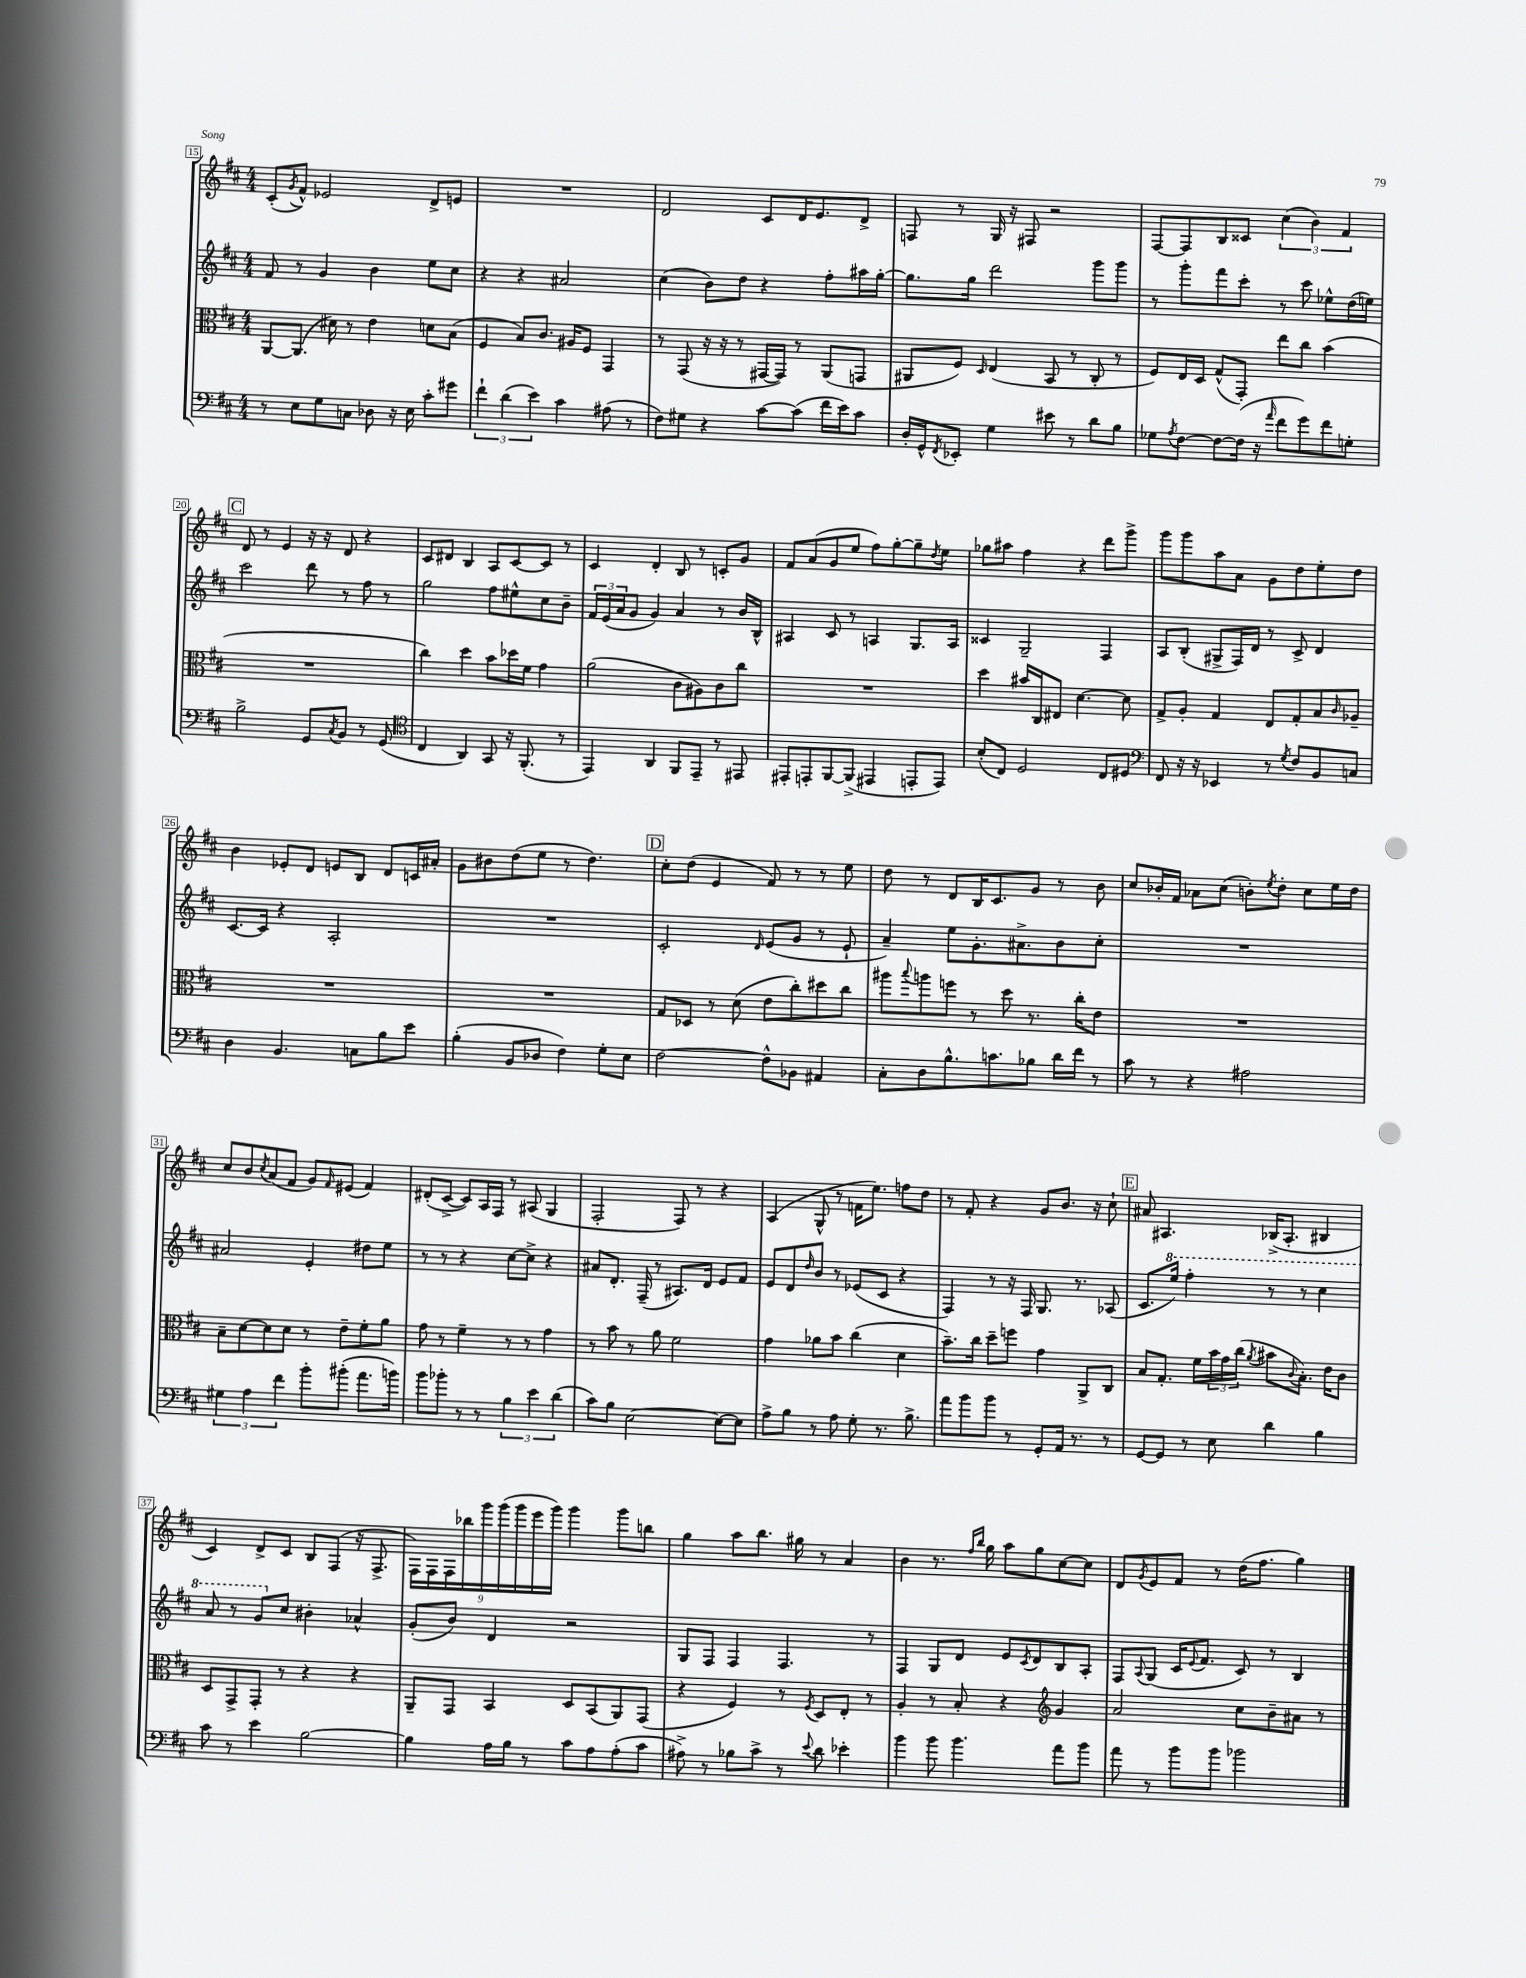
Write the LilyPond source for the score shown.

<<
\new StaffGroup <<
\new Staff = "s0" {
    \clef treble \key d \major \numericTimeSignature \time 4/4
    cis'8-.( \acciaccatura { g'8 } fis'8-^) ees'2 d'8-> e'8 |
    R1 |
    d'2 cis'8 d'16 e'8. d'8-> |
    f8 r8 g16 r16 fis8 r2 |
    fis8~ fis8 b8 cisis'8 \tuplet 3/2 { cis''4( b'4) fis'4 } |
    \mark \markup { \box "C" } d'8 r8 e'4 r16 r16 d'8 r4 |
    cis'8 dis'8 b4 a8 cis'8~ cis'8 r8 |
    cis'4 d'4-. b8 r8 c'8-. g'8 |
    fis'8 a'8( g'8 e''8 fis''8) g''8~-. g''8-- \acciaccatura { d''8 } e''8 |
    ges''8 ais''8 fis''4 r4 d'''8 g'''8-> |
    g'''8 g'''8 a''8 a'8 g'8 d''8 e''8-. d''8 |
    b'4 ees'8-. d'8 e'8 b8 d'8 c'16 ais'16-. |
    g'8 bis'8 d''8( e''8 r8 d''4.) |
    \mark \markup { \box "D" } cis''8-. d''8( e'4 fis'8) r8 r8 e''8 |
    d''8 r8 d'8 b16 cis'8. g'8 r8 b'8 |
    cis''8 bes'16-. fis'16 aes'8 cis''8( b'8-.) \acciaccatura { e''8 } d''8-. cis''8 e''16 d''16 |
    cis''8 b'8 \acciaccatura { cis''8 } a'8( fis'8 g'8) \grace { fis'16 } eis'8( fis'4) |
    dis'8-.( cis'8~-> cis'8) a16 fis16 r8 ais8( g4 |
    fis2-. fis8) r8 r4 |
    a4( g8-^ r8 f'16 e''8.) f''8 d''8 |
    r8 fis'8-. r4 g'8 b'8. r16 cis''8-! |
    \mark \markup { \box "E" } ais'8 ais4. bes16->( ais8.-. bis4 |
    cis'4) d'8-> cis'8 b8 fis8( r16 fis8.-> |
    \tuplet 9/8 { fis16) fis16 fis16 bes''16 g'''16 g'''16( g'''16 e'''16 g'''16) } g'''4 g'''8 b''8 |
    g''4 a''8 b''8. gis''16 r8 a'4 |
    b'4 r8. \grace { fis''16 b''16 } g''16 a''8 g''8 cis''8~ cis''8 |
    d'8 \acciaccatura { g'8 } e'8 fis'8 r8 d''16( fis''8. g''4) \bar "|." |
}
\new Staff = "s1" {
    \clef treble \key d \major \numericTimeSignature \time 4/4
    fis'8 r8 g'4 b'4 e''8 cis''8 |
    r4 r4 ais'2 |
    cis''4( b'8) d''8 r4 fis''8-. ais''16 g''16~-. |
    g''8. g''16 d'''2 g'''8 g'''8 |
    r8 g'''8-. fis'''8 cis'''8-. r8 cis'''8 ees''8-^ d''16( e''16) |
    \mark \markup { \box "C" } cis'''2 d'''8 r8 fis''8 r8 |
    g''2 fis''8 eis''8-^ cis''8 b'8-- |
    \tuplet 3/2 { fis'16 e'16( a'16 } g'8 g'4) a'4 r8 b'16 b16-^ |
    ais4 cis'8 r8 a4 g8. a16 |
    cisis'4 g2-- fis4 |
    a8 b8-.( gis8-> fis16) d'16 r8 cis'8-> d'4 |
    cis'8.~ cis'16 r4 a2-. |
    R1 |
    \mark \markup { \box "D" } cis'2-. \grace { d'16 } e'8( g'8 r8 e'8-! |
    a'4--) e''8 g'8.-. ais'8.-> b'8 cis''8-. |
    R1 |
    ais'2 e'4-. dis''8 e''8 |
    r8 r8 r4 cis''8~ cis''8-> r4 |
    ais'8 d'8.-. fis16--( r8 ais8.) d'16 e'8 fis'8 |
    e'8 d'8 \grace { d''16 } b'8 r8 ees'8( cis'8 r4 |
    fis4) r8 r16 fis16 g8. r8. aes8( |
    \mark \markup { \box "E" } cis'8. \ottava #1 e'''16) fis'''4-. r8 r8 cis'''4 |
    a''8 r8 g''8 \ottava #0 cis''8 bis'4-. aes'4-^ |
    g'8-.( b'8) d'4 r2 |
    g8 fis8 fis4 fis4. r8 |
    fis4 g8 d'8 e'8 \acciaccatura { cis'8 } d'8 b8 a8-. |
    fis8 \appoggiatura { a8 } g8( cis'16 \appoggiatura { e'8 } fis'8. cis'8) r8 b4 \bar "|." |
}
\new Staff = "s2" {
    \clef alto \key d \major \numericTimeSignature \time 4/4
    a,8~ a,8.( dis'16) r8 e'4 d'8 b8( |
    fis4 b8) cis'8. ais16 fis8 g,4 |
    r8 g,8( r16 r16 r8 gis,16~ gis,16) r8 a,8( g,8 |
    ais,8 fis8) \grace { d16 } e4( b,8 r8 cis8-. r8 |
    fis8) e16 d16 g8-^( g,8-.) e''8 cis''8 b'4( |
    \mark \markup { \box "C" } R1 |
    cis''4) d''4 b'8 des''16 fis'16 g'4 |
    a'2( cis'8 ais8) cis'8 cis''8 |
    R1 |
    d''4 bis'16 cis16 eis8 d'4.~ d'8 |
    g8-> a8-. g4 e8 g8-. b8 \grace { cis'16 } aes8-- |
    R1 |
    R1 |
    \mark \markup { \box "D" } g8 des8 r8 d'8( e'8 cis''8-.) dis''8 cis''8 |
    ais''8 \appoggiatura { b''8 } a''8 f''8 r8 d''8 r8. cis''16-. e'8 |
    R1 |
    b8-- d'8~ d'8 d'8 r8 e'8-- fis'8-. a'8 |
    g'8 r8 fis'4-- r8 r8 g'4 |
    r8 b'8 r8 a'8 fis'2 |
    g'4 aes'8 b'8 cis''4( d'4 |
    b'8.--) cis''16 d''8-- f''8 g'4 a,8-> cis8 |
    \mark \markup { \box "E" } b8 g8.-. fis'16 \tuplet 3/2 { b'16 g'16 cis''16( } \acciaccatura { a'8 } bis'8 \appoggiatura { cis'8 } b8.-.) e'16 cis'8 |
    d8 g,8-> g,8-. r8 r4 r4 |
    a,8-- g,8 b,4 d8 b,8( a,8) g,8( |
    r4 fis4) r8 \acciaccatura { fis8 } d8 e8-. r8 |
    a4-. r8 b8-. r4 \clef treble g'4 |
    a'2 cis''8 b'8-- ais'8 r8 \bar "|." |
}
\new Staff = "s3" {
    \clef bass \key d \major \numericTimeSignature \time 4/4
    r8 e8 g8 c8 des8 r16 e16 cis'8-. gis'8 |
    \tuplet 3/2 { fis'4-! d'4( e'4) } cis'4 ais8( r8 |
    fis8) gis8 r4 cis'8~ cis'8( fis'16 e'16) cis'8 |
    d16-. g,16-^ \acciaccatura { fis,8 } ees,8-. g4 eis'8 r8 d'8 b8 |
    ges8 \acciaccatura { a8 } fis8~ fis8~ fis16( r16 \grace { a'16 } fis'8 g'8) fis'8 g8-. |
    \mark \markup { \box "C" } b2-> g,8 \acciaccatura { cis8 } b,8 r8 g,8( |
    \clef tenor cis4 a,4) g,8 r16 fis,8.-.( r8 |
    e,4) a,4 fis,8 e,8-- r8 eis,8 |
    eis,8-. e,8-. fis,8~ fis,8->( eis,4 e,8-. e,8) |
    b8-.( cis8) d2 cis8 dis8 |
    \clef bass fis,8 r16 r16 ees,4 r8 \acciaccatura { g8 } fis8 b,8 c8 |
    d4 b,4. c8 b8 e'8 |
    b4-.( b,8 des8 fis4) g8-. e8 |
    \mark \markup { \box "D" } fis2~ fis8-^ bes,8 ais,4 |
    cis8-. d8 b8.-^ c'8. bes8 d'16 fis'16 r8 |
    cis'8 r8 r4 ais2 |
    \tuplet 3/2 { gis4 a4 fis'4 } b'8-. bis'8-.( a'8. b'16) |
    b'8 bes'8-. r8 r8 \tuplet 3/2 { b4 e'4 d'4( } |
    cis'8) b8 e2~ e8~ e8 |
    a8-> b8 r8 a8 g8-. r8. b8.-> |
    a'8 b'8 b'8 r8 g,8-. a,16 r8. r8 |
    \mark \markup { \box "E" } g,8~ g,8 r8 e8 d'4 b4 |
    cis'8 r8 e'4 b2~ |
    b4 a16 b16 r8 cis'8 a8 a8-.( cis'8 |
    ais8->) r8 bes8 cis'8-> r8 \appoggiatura { e'8 } d'8 ees'4-. |
    b'4 b'8 b'4. a'8 b'8 |
    a'8 r8 b'8 b'8 bes'2 \bar "|." |
}
>>
>>
\layout { \context { \Score currentBarNumber = #15 \override BarNumber.stencil = #(make-stencil-boxer 0.1 0.3 ly:text-interface::print) } }
